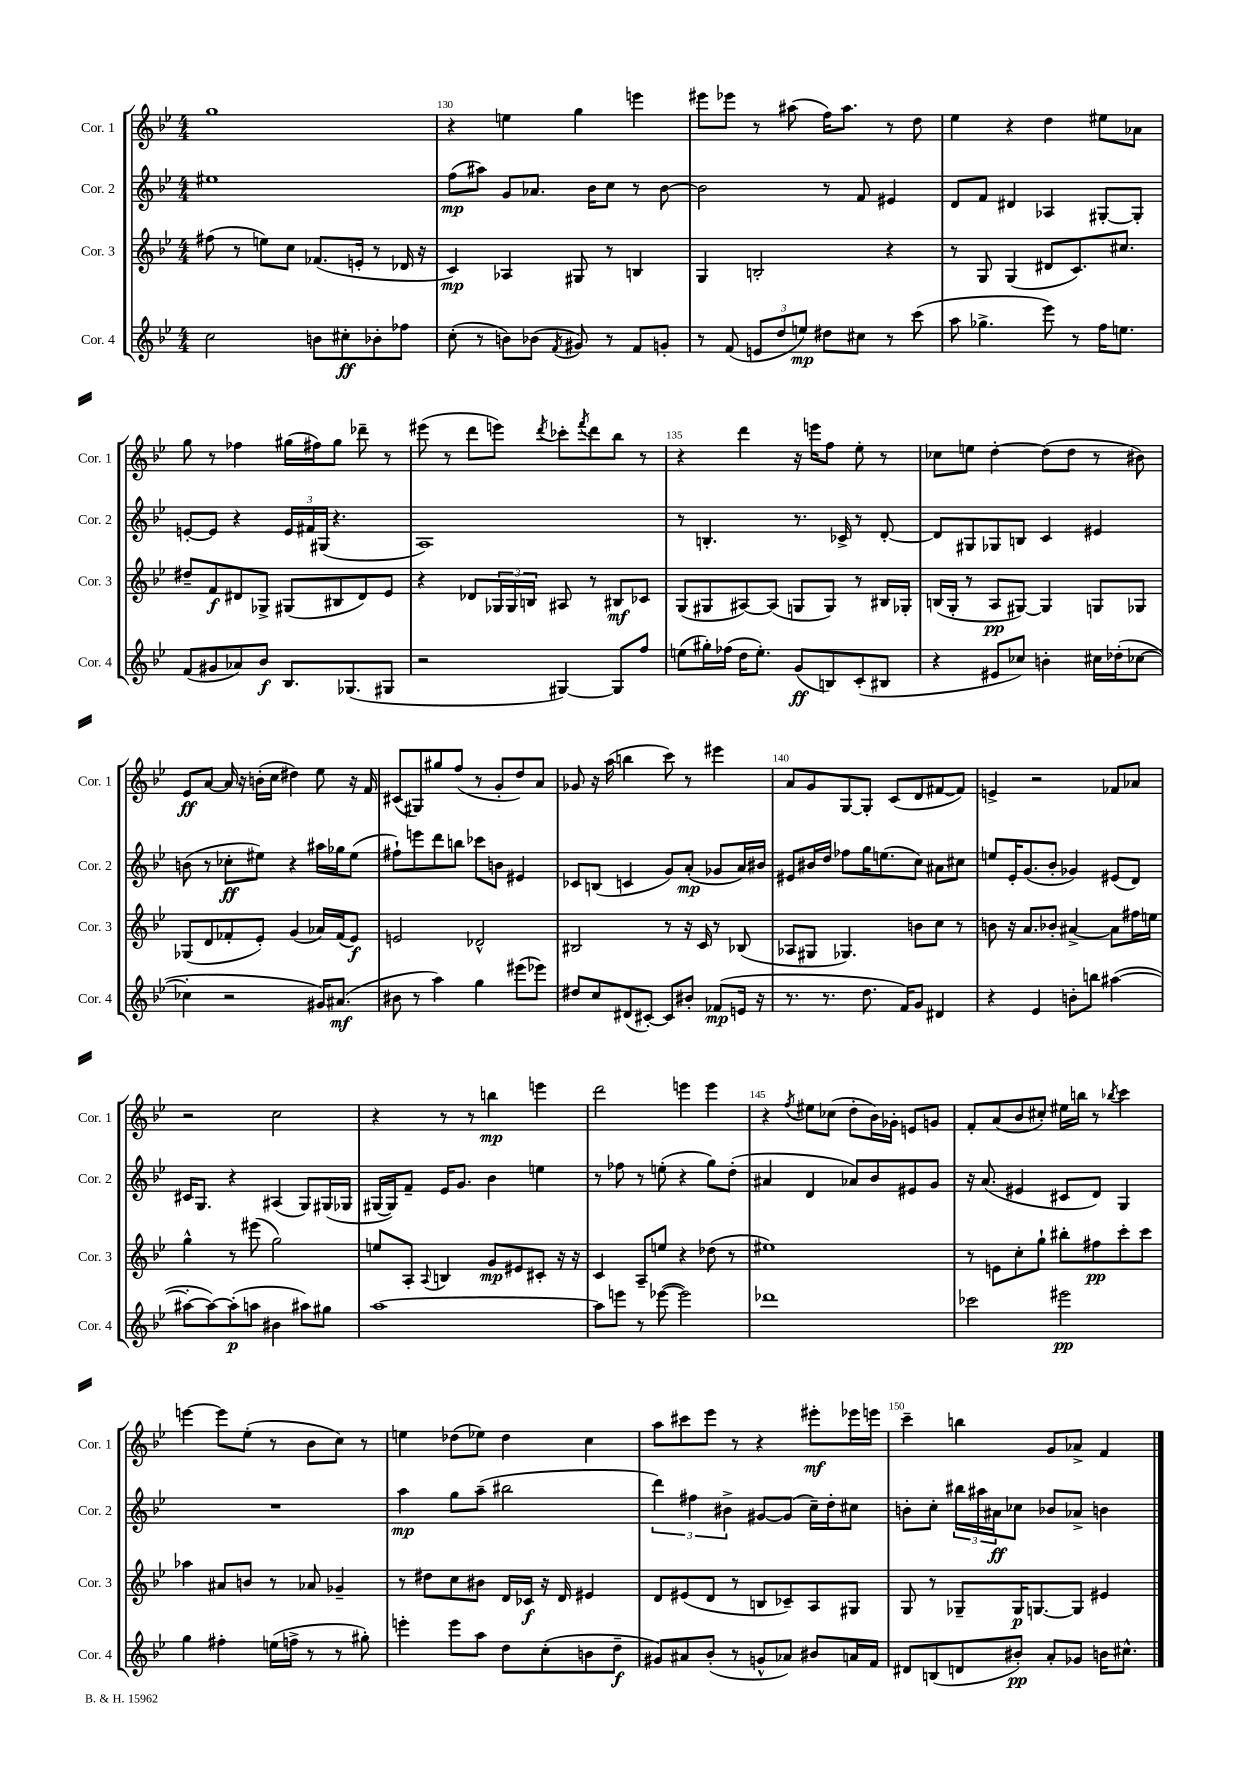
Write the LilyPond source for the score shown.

<<
\new StaffGroup <<
\new Staff = "s0" \with { instrumentName = "Cor. 1" shortInstrumentName = "Cor. 1" } {
    \clef treble \key bes \major \numericTimeSignature \time 4/4
    g''1 |
    r4 e''4 g''4 e'''4 |
    eis'''8 ees'''8 r8 ais''8( f''16) ais''8. r8 d''8 |
    ees''4 r4 d''4 eis''8 aes'8 |
    g''8 r8 fes''4 gis''16( fis''16) gis''8 des'''8-- r8 |
    eis'''8( r8 d'''8 e'''8) \acciaccatura { d'''8 } ces'''8-. \acciaccatura { f'''8 } d'''8 bes''8 r8 |
    r4 d'''4 r16 e'''16 f''8 ees''8-. r8 |
    ces''8 e''8 d''4~-. d''8( d''8 r8 bis'8) |
    ees'8\ff a'8~ a'16 r16 b'16-.( c''16 dis''4) ees''8 r16 f'16 |
    cis'8( gis8) gis''8 f''8( r8 g'8-. d''8) a'8 |
    ges'8 r16 a''16( b''4 c'''8) r8 eis'''4 |
    a'8 g'8 g8~ g8-. c'8( d'8 fis'8~ fis'8) |
    e'4-> r2 fes'8 aes'8 |
    r2 c''2 |
    r4 r8 r8 b''4\mp e'''4 |
    d'''2 e'''4 e'''4 |
    r4 \acciaccatura { f''8 } eis''8 ces''8( d''8-. bes'16) ges'16-. e'8 g'8 |
    f'8-. a'8( bes'8 cis''8-.) eis''16 b''16 r8 \acciaccatura { bes''8 } c'''4 |
    e'''4~ e'''8 ees''8-.( r8 bes'8 c''8) r8 |
    e''4 des''8( ees''8) des''4 c''4 |
    a''8 cis'''8 ees'''8 r8 r4 eis'''8-.\mf ees'''16 e'''16 |
    c'''4-- b''4 g'8 aes'8-> f'4 \bar "|." |
}
\new Staff = "s1" \with { instrumentName = "Cor. 2" shortInstrumentName = "Cor. 2" } {
    \clef treble \key bes \major \numericTimeSignature \time 4/4
    eis''1 |
    f''8\mp( ais''8) g'8 aes'8. bes'16 c''8 r8 bes'8~ |
    bes'2 r8 f'8 eis'4 |
    d'8 f'8 dis'4 aes4 gis8~-. gis8-. |
    e'8~-. e'8 r4 \tuplet 3/2 { e'16 fis'16 gis16( } r4. |
    a1) |
    r8 b4.-. r8. ces'16-> r8 d'8~-. |
    d'8 gis8 ges8 b8 c'4 eis'4 |
    b'8( r8 ces''8-.\ff eis''8) r4 ais''16 ges''16 eis''8( |
    fis''8-!) e'''8 d'''8 b''8 ces'''8 b'8 eis'4 |
    ces'8 b8( c'4 g'8) a'8-.\mp( ges'8 a'16) bis'16 |
    eis'8 bis'16 d''16 fes''8 g''16 e''8.( c''8) ais'8 cis''8 |
    e''8 ees'16-. g'8.( bes'8-. ges'4) eis'8( d'8) |
    cis'16 g8. r4 ais4( g8) gis16( ges16 |
    gis16~ gis16) f'8-- ees'16 g'8. bes'4 e''4 |
    r8 fes''8 r8 e''8-.( r4 g''8) d''8-.( |
    ais'4 d'4 aes'8) bes'8 eis'8 g'8 |
    r16 a'8.( eis'4 cis'8 d'8) g4 |
    R1 |
    a''4\mp g''8 a''8--( bis''2 |
    \tuplet 3/2 { d'''4) fis''4 bis'4-> } gis'8~ gis'8( c''16--) d''16-. cis''8 |
    b'8-. c''8-. \tuplet 3/2 { bis''16 ais''16 ais'16\ff } ces''8 bes'8 aes'8-> b'4 \bar "|." |
}
\new Staff = "s2" \with { instrumentName = "Cor. 3" shortInstrumentName = "Cor. 3" } {
    \clef treble \key bes \major \numericTimeSignature \time 4/4
    fis''8( r8 e''8) c''8 fes'8.( e'16-. r8 des'16 r16 |
    c'4\mp) aes4 gis8 r8 b4 |
    g4 b2-. r4 |
    r8 g8 g4( dis'8 c'8.) cis''8. |
    dis''8-- f'8\f dis'8 ges8-> gis8( bis8 dis'8) ees'8 |
    r4 des'8 \tuplet 3/2 { ges16 ges16 b16 } ais8 r8 bis8\mf ces'8 |
    g8( gis8 ais8~) ais8( g8 g8) r8 bis16 ges16-. |
    b16( g16-. r8 a8\pp gis8~) gis4 g8 ges8 |
    ges8( d'8 fes'8-. ees'8-.) g'4( aes'16) fes'16( ees'8\f) |
    e'2 des'2-^ |
    bis2 r8 r16 c'16 r8 bes8( |
    aes8 gis8 ges4.) b'8 c''8 r8 |
    b'8 r16 a'8. bes'8-. ais'4~-> ais'8 fis''16 e''16 |
    g''4-^ r8 eis'''8( g''2) |
    e''8 a8-. \appoggiatura { a8 } b4 g'8\mp eis'8 cis'8-. r16 r16 |
    c'4 a8-- e''8 r4 des''8( r8 |
    eis''1) |
    r8 e'8 c''8-. g''8-! bis''8-. fis''8\pp c'''8-. c'''8 |
    aes''4 ais'8 b'8 r8 aes'8 ges'4-- |
    r8 dis''8 c''8 bis'8 d'16 ces'16\f r16 d'16 eis'4 |
    d'8 eis'8( d'8 r8 b8 ces'8--) a8 gis8 |
    g8 r8 ges8-- ges16\p g8.~ g8 eis'4 \bar "|." |
}
\new Staff = "s3" \with { instrumentName = "Cor. 4" shortInstrumentName = "Cor. 4" } {
    \clef treble \key bes \major \numericTimeSignature \time 4/4
    c''2 b'8 cis''8-.\ff bes'8-. fes''8 |
    c''8-.( r8 b'8) bes'8( \acciaccatura { f'8 } gis'8) r8 f'8 g'8-. |
    r8 f'8( \tuplet 3/2 { e'8 d''8 e''8\mp) } dis''8 cis''8 r8 c'''8( |
    a''8 ges''4.-> ees'''8) r8 f''16 e''8. |
    f'8( gis'8 aes'8) bes'8\f bes8. ges8.( gis8 |
    r2 gis4~) gis8 f''8 |
    e''8( gis''16-.) fes''16( d''16 e''8.-.) g'8\ff( b8) c'8-.( bis8 |
    r4 eis'8 ces''8) b'4-. cis''16 des''16-.( ces''8~ |
    ces''4-. r2 gis'16) ais'8.\mf( |
    bis'8 r8 a''4) g''4 eis'''8( ees'''8) |
    dis''8 c''8 dis'8( cis'8~-.) cis'8 bis'8-. fes'8\mp( e'16 r16 |
    r8. r8. d''8. f'16) g'8 dis'4 |
    r4 ees'4 b'8-. b''8 ais''4~( |
    ais''8~-. ais''8~) ais''8-.\p( a''8 bis'4 ais''8) gis''8 |
    a''1~ |
    a''8 e'''8 r8 ees'''8~( ees'''2) |
    des'''1 |
    ces'''2 eis'''2\pp |
    g''4 fis''4-. e''16( f''16-> r8 r8 gis''8-.) |
    e'''4-. e'''8 a''8 d''8 c''8-.( b'8 d''8--\f |
    gis'8) ais'8 bes'8-.( r8 g'8-^ aes'8) bis'8 a'16 f'16 |
    dis'8 b8( d'8 bis'8-.\pp) a'8-. ges'8 b'16 cis''8.-^ \bar "|." |
}
>>
>>
\layout { \context { \Score currentBarNumber = #129 \override BarNumber.break-visibility = ##(#f #t #t) barNumberVisibility = #(every-nth-bar-number-visible 5) } }
